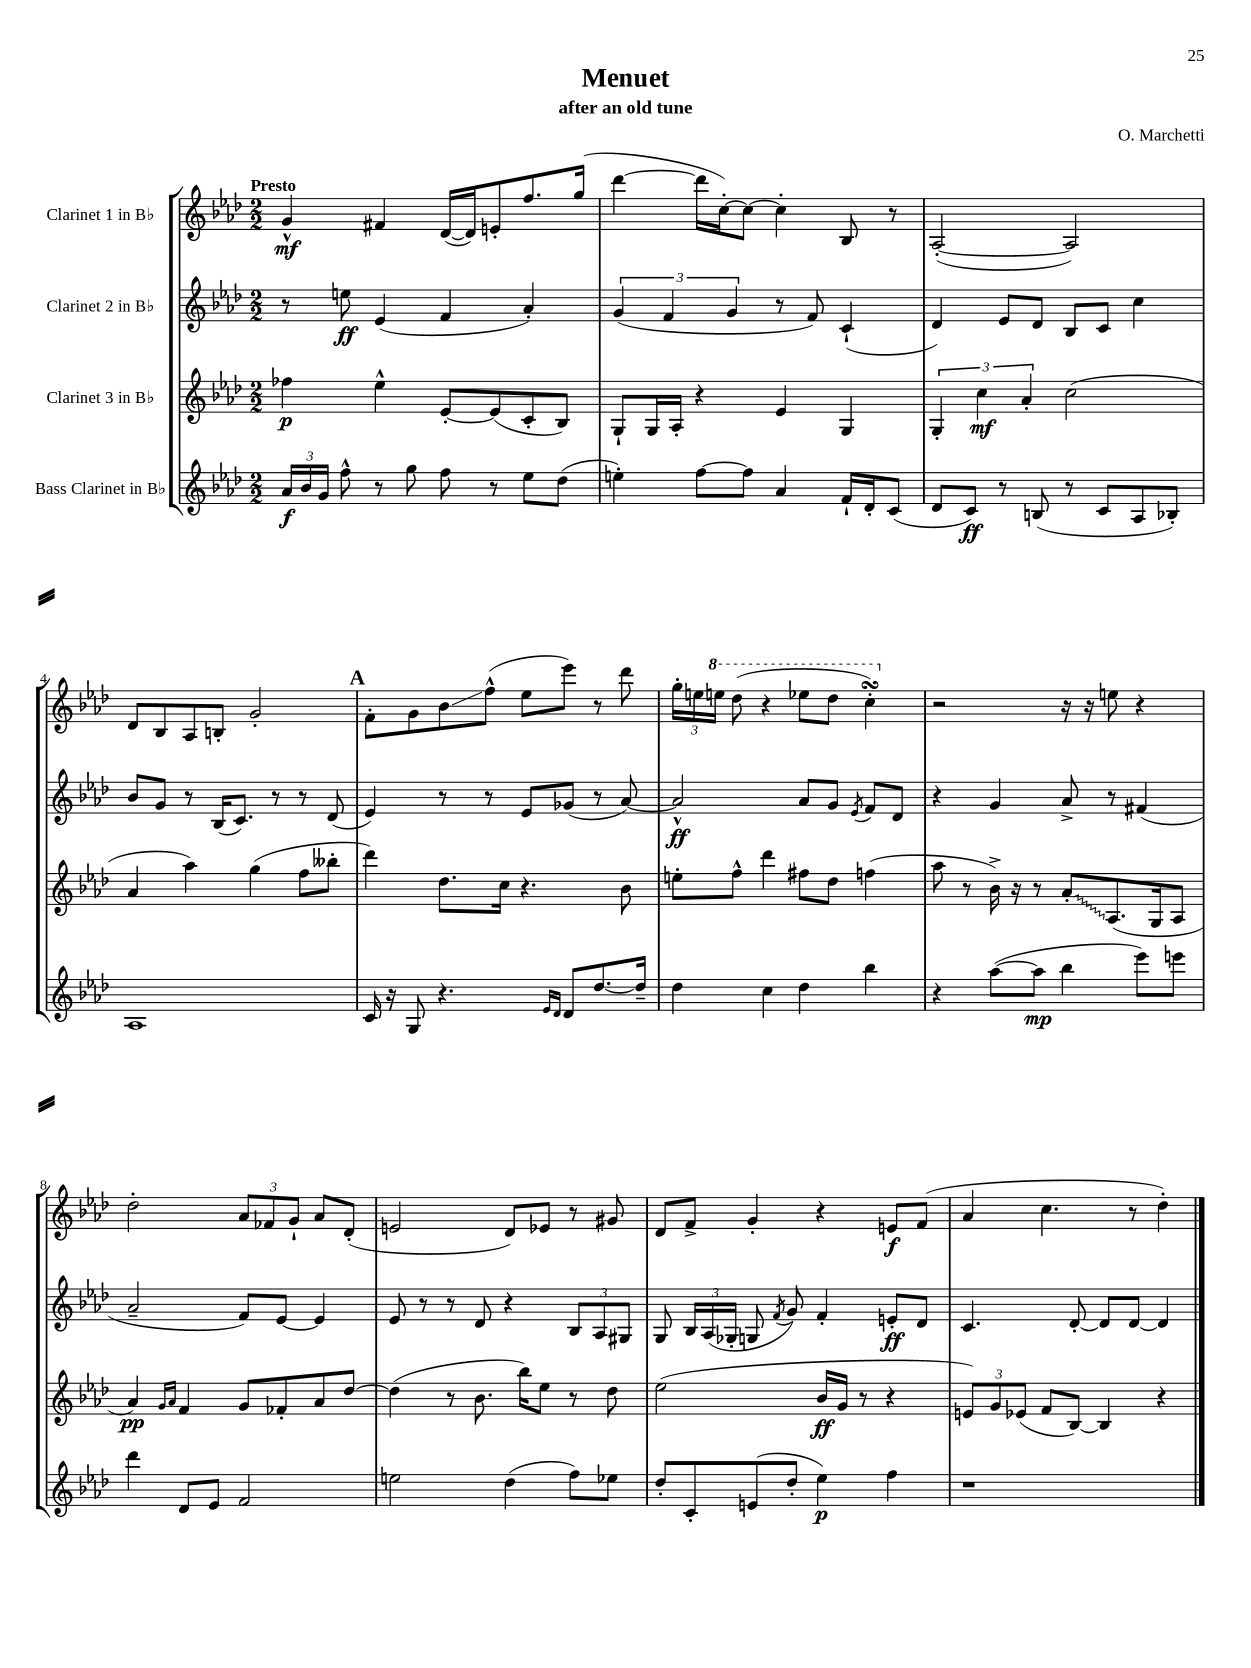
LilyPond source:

\header { title = "Menuet" composer = "O. Marchetti" subtitle = "after an old tune" }
<<
\new StaffGroup <<
\new Staff = "s0" \with { instrumentName = "Clarinet 1 in Bb" } {
    \clef treble \key aes \major \numericTimeSignature \time 2/2 \tempo "Presto"
    \autoBeamOff g'4-^\mf fis'4 des'16[~( des'16) e'8-. f''8. g''16]( |
    des'''4~ des'''16[ c''16~-.) c''8]~ c''4-. bes8 r8 |
    aes2~-.( aes2) |
    des'8[ bes8 aes8 b8]-. g'2-. |
    \mark \markup { \bold "A" } f'8[-. g'8 bes'8\glissando f''8]-^( ees''8[ ees'''8]) r8 des'''8 |
    \tuplet 3/2 { g''16[-. e''16 \ottava #1 e'''16] } des'''8( r4 ees'''8[ des'''8] c'''4-.\turn) \ottava #0 |
    r2 r16 r16 e''8 r4 |
    des''2-. \tuplet 3/2 { aes'8[ fes'8 g'8]-! } aes'8[ des'8]-.( |
    e'2 des'8[) ees'8] r8 gis'8 |
    des'8[ f'8]-> g'4-. r4 e'8[\f f'8]( |
    aes'4 c''4. r8 des''4-.) \bar "|." |
}
\new Staff = "s1" \with { instrumentName = "Clarinet 2 in Bb" } {
    \clef treble \key aes \major \numericTimeSignature \time 2/2
    \autoBeamOff r8 e''8\ff ees'4( f'4 aes'4-.) |
    \tuplet 3/2 { g'4( f'4 g'4 } r8 f'8) c'4-!( |
    des'4) ees'8[ des'8] bes8[ c'8] c''4 |
    bes'8[ g'8] r8 bes16[( c'8.]) r8 r8 des'8( |
    \mark \markup { \bold "A" } ees'4) r8 r8 ees'8[ ges'8]( r8 aes'8~) |
    aes'2-^\ff aes'8[ g'8] \acciaccatura { ees'8 } f'8[ des'8] |
    r4 g'4 aes'8-> r8 fis'4( |
    aes'2-- f'8[) ees'8]~ ees'4 |
    ees'8 r8 r8 des'8 r4 \tuplet 3/2 { bes8[ aes8 gis8] } |
    g8 \tuplet 3/2 { bes16[ aes16( ges16]-. } g8 \acciaccatura { f'8 } g'8) f'4-. e'8[-.\ff des'8] |
    c'4. des'8~-. des'8[ des'8]~ des'4 \bar "|." |
}
\new Staff = "s2" \with { instrumentName = "Clarinet 3 in Bb" } {
    \clef treble \key aes \major \numericTimeSignature \time 2/2
    \autoBeamOff fes''4\p ees''4-^ ees'8[~-. ees'8( c'8-. bes8]) |
    g8[-! g16 aes16]-. r4 ees'4 g4 |
    \tuplet 3/2 { g4-. c''4\mf aes'4-. } c''2( |
    aes'4 aes''4) g''4( f''8[ beses''8]-. |
    \mark \markup { \bold "A" } des'''4) des''8.[ c''16] r4. bes'8 |
    e''8[-. f''8]-^ des'''4 fis''8[ des''8] f''4( |
    aes''8 r8 bes'16->) r16 r8 \once \override Glissando.style = #'zigzag aes'8[-.\glissando aes8.( g16 aes8] |
    aes'4\pp) \grace { g'16[ aes'16] } f'4 g'8[ fes'8-. aes'8 des''8]~ |
    des''4( r8 bes'8. bes''16[) ees''8] r8 des''8 |
    ees''2( bes'16[\ff g'16] r8 r4 |
    \tuplet 3/2 { e'8[) g'8 ees'8]( } f'8[ bes8]~) bes4 r4 \bar "|." |
}
\new Staff = "s3" \with { instrumentName = "Bass Clarinet in Bb" } {
    \clef treble \key aes \major \numericTimeSignature \time 2/2
    \autoBeamOff \tuplet 3/2 { aes'16[\f bes'16 g'16] } f''8-^ r8 g''8 f''8 r8 ees''8[ des''8]( |
    e''4-.) f''8[~ f''8] aes'4 f'16[-! des'16-. c'8]( |
    des'8[ c'8]\ff) r8 b8( r8 c'8[ aes8 bes8]-.) |
    aes1 |
    \mark \markup { \bold "A" } c'16 r16 g8 r4. \grace { ees'16[ des'16] } des'8[ des''8.~ des''16]-- |
    des''4 c''4 des''4 bes''4 |
    r4 aes''8[~( aes''8]\mp bes''4 ees'''8[) e'''8] |
    des'''4 des'8[ ees'8] f'2 |
    e''2 des''4( f''8[) ees''8] |
    des''8[-. c'8-. e'8( des''8]-. ees''4\p) f''4 |
    r1 \bar "|." |
}
>>
>>
